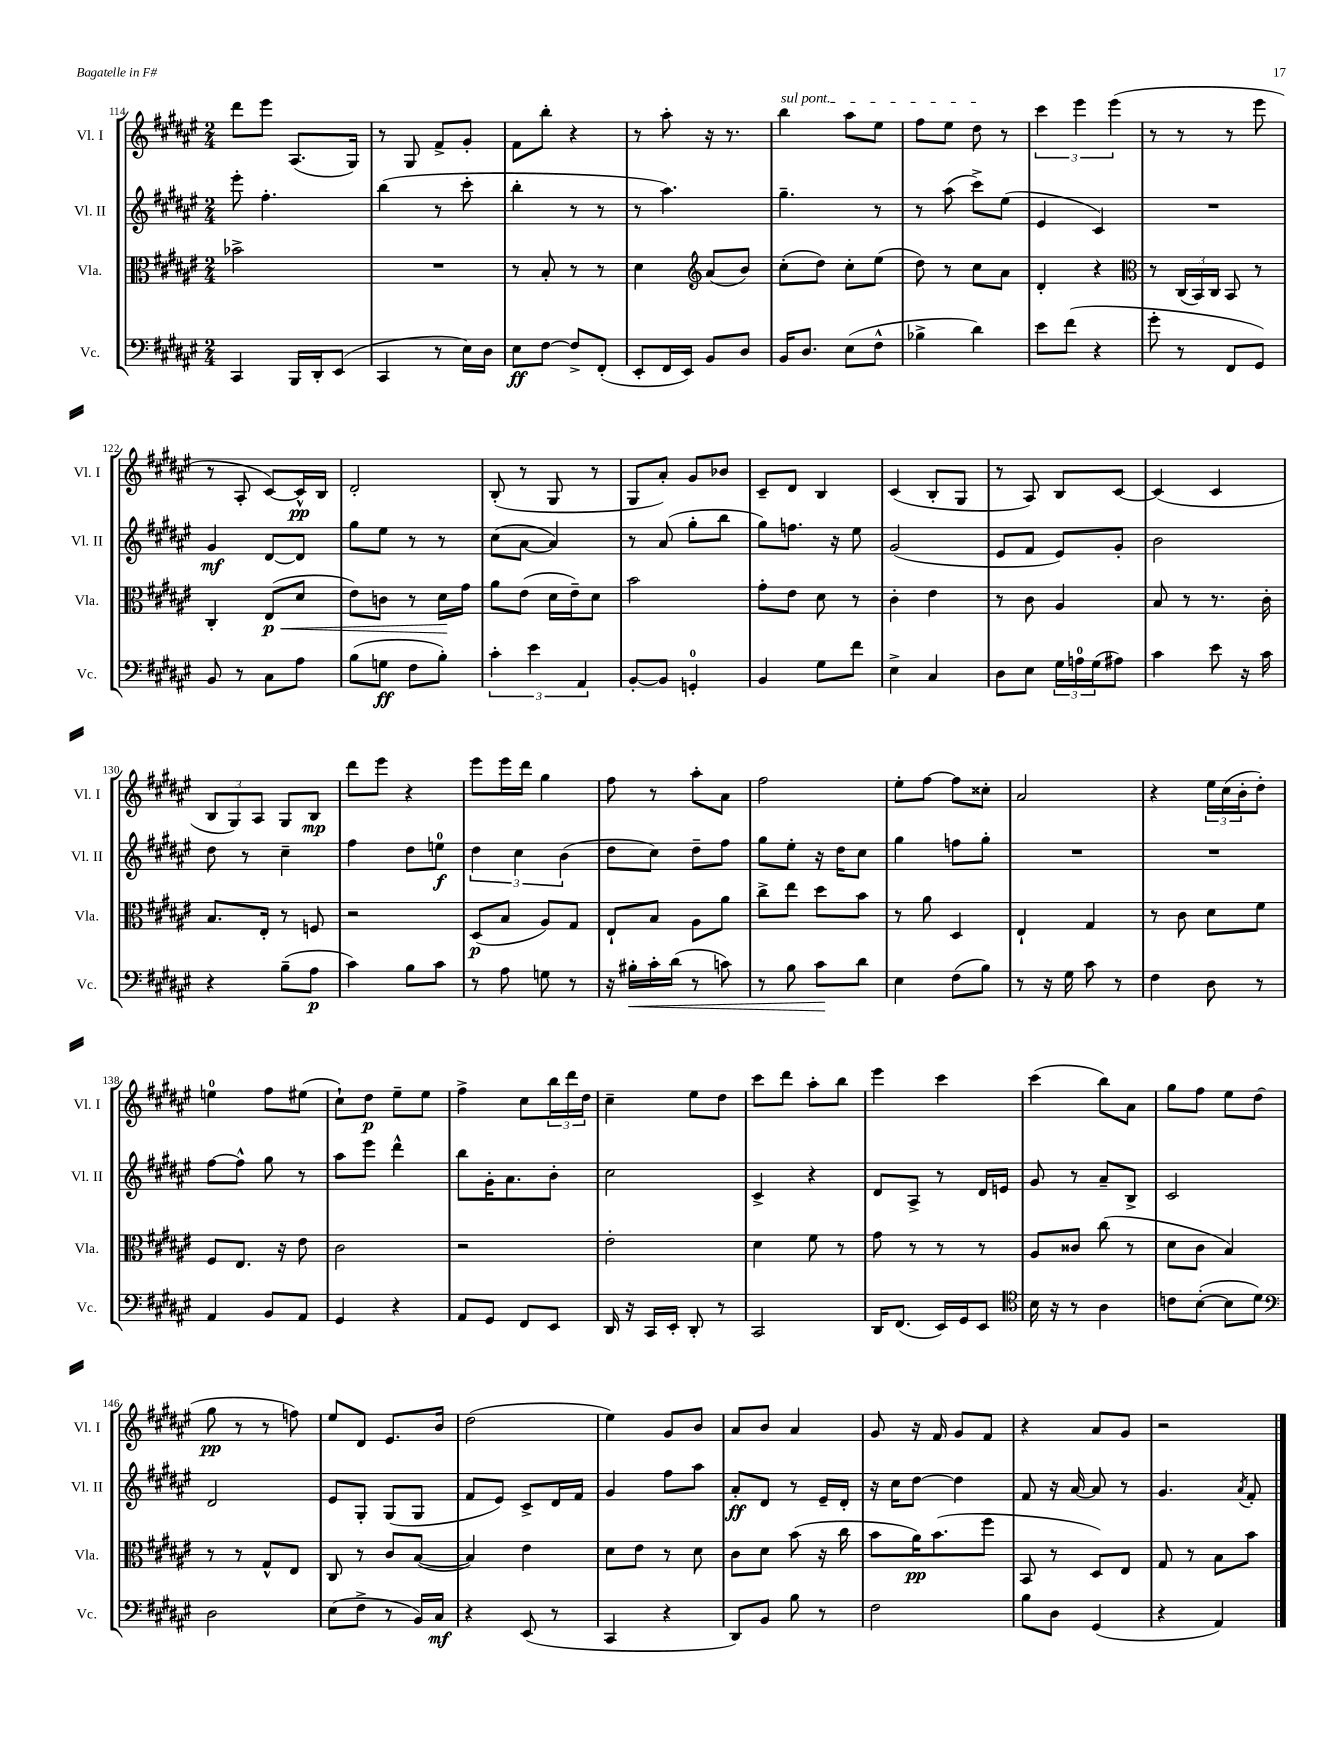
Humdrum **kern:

**kern	**kern	**kern	**kern
*staff4	*staff3	*staff2	*staff1
*clefF4	*clefC3	*clefG2	*clefG2
*k[f#c#g#d#a#e#]	*k[f#c#g#d#a#e#]	*k[f#c#g#d#a#e#]	*k[f#c#g#d#a#e#]
*M2/4	*M2/4	*M2/4	*M2/4
4CC#	2b-^	8eee#'	8ddd#
.	.	4.ff#'	8eee#
16BBB	.	.	(8.A#
16DD#'	.	.	.
(8EE#	.	.	.
.	.	.	16G#)
=	=	=	=
4CC#	2r	(4bb	8r
.	.	.	8G#
8r	.	8r	8f#^
16E#)	.	8ccc#'	8g#'
16D#	.	.	.
=	=	=	=
8E#	8r	4bb'	8f#
[8F#	8B'	.	8bb'
8F#^]	8r	8r	4r
(8FF#'	8r	8r	.
=	=	=	=
8EE#'	4d#	8r	8r
16FF#	.	4.aa#)	8aa#'
16EE#)	.	.	.
*	*clefG2	*	*
8BB	(8a#	.	16r
.	.	.	8.r
8D#	8b)	.	.
=	=	=	=
16BB	(8cc#'	4.gg#~	4bb
8.D#	.	.	.
.	8dd#)	.	.
(8E#	8cc#'	.	8aa#
8F#^^	(8ee#	8r	8ee#
=	=	=	=
4B-^	8dd#)	8r	8ff#
.	8r	(8aa#	8ee#
4d#)	8cc#	8ccc#^)	8dd#
.	8a#	(8ee#	8r
=	=	=	=
8e#	4d#'	4e#	6ccc#
(8f#	.	.	.
.	.	.	6eee#
4r	4r	4c#)	.
.	.	.	(6eee#
=	=	=	=
*	*clefC3	*	*
8g#'	8r	2r	8r
8r	(24C#	.	8r
.	24BB)	.	.
.	24C#	.	.
8FF#	8BB	.	8r
8GG#)	8r	.	8eee#
=	=	=	=
8BB	4C#'	4g#	8r
8r	.	.	8A#'
8C#	(8E#	[8d#	[8c#)
8A#	8d#	8d#]	16c#^^]
.	.	.	16B
=	=	=	=
(8B	8e#)	8gg#	2d#'
8G	8c	8ee#	.
8F#	8r	8r	.
8B')	16d#	8r	.
.	16g#	.	.
=	=	=	=
6c#'	8a#	(8cc#	(8B'
.	(8e#	[8a#	8r
6e#	.	.	.
.	16d#	4a#])	8G#
.	16e#~)	.	.
6AA#	.	.	.
.	8d#	.	8r
=	=	=	=
[8BB'	2b	8r	8G#
8BB]	.	(8a#	8a#')
4GG'	.	8gg#'	8g#
.	.	8bb	8b-
=	=	=	=
4BB	8g#'	8gg#)	8c#~
.	8e#	8.ff	8d#
8G#	8d#	.	4B
.	.	16r	.
8f#	8r	8ee#	.
=	=	=	=
4E#^	4c#'	(2g#	(4c#
4C#	4e#	.	8B'
.	.	.	8G#
=	=	=	=
8D#	8r	8e#	8r
8E#	8c#	8f#	8A#)
24G#	4A#	8e#)	8B
24A	.	.	.
(24G#	.	.	.
8A#)	.	8g#'	[8c#
=	=	=	=
4c#	8B	2b	(4c#]
.	8r	.	.
8e#	8.r	.	4c#
16r	.	.	.
16c#	16c#'	.	.
=	=	=	=
4r	8.B	8dd#	12B
.	.	.	12G#)
.	.	8r	.
.	.	.	12A#
.	16E#'	.	.
(8B~	8r	4cc#~	8G#
8A#	8F	.	8B
=	=	=	=
4c#)	2r	4ff#	8ddd#
.	.	.	8eee#
8B	.	8dd#	4r
8c#	.	8ee	.
=	=	=	=
8r	(8D#	6dd#	8eee#
8A#	8B	.	16eee#
.	.	6cc#	.
.	.	.	16ddd#
8G	8A#)	.	4gg#
.	.	(6b	.
8r	8G#	.	.
=	=	=	=
16r	8E#`	8dd#	8ff#
16B#'	.	.	.
16c#'	8B	8cc#)	8r
(16d#	.	.	.
8r	8A#	8dd#~	8aa#'
8c)	8a#	8ff#	8a#
=	=	=	=
8r	8cc#^	8gg#	2ff#
8B	8ee#	8ee#'	.
8c#	8dd#	16r	.
.	.	16dd#	.
8d#	8b	8cc#	.
=	=	=	=
4E#	8r	4gg#	8ee#'
.	8a#	.	[8ff#
(8F#	4D#	8ff	8ff#]
8B)	.	8gg#'	8cc##'
=	=	=	=
8r	4E#`	2r	2a#
16r	.	.	.
16G#	.	.	.
8c#	4G#	.	.
8r	.	.	.
=	=	=	=
4F#	8r	2r	4r
.	8c#	.	.
8D#	8d#	.	24ee#
.	.	.	(24cc#
.	.	.	24b'
8r	8f#	.	8dd#')
=	=	=	=
4AA#	8F#	[8ff#	4ee
.	8.E#	8ff#^^]	.
8BB	.	8gg#	8ff#
.	16r	.	.
8AA#	8e#	8r	(8ee#
=	=	=	=
4GG#	2c#	8aa#	8cc#`)
.	.	8eee#	8dd#
4r	.	4ddd#^^	8ee#~
.	.	.	8ee#
=	=	=	=
8AA#	2r	8bb	4ff#^
8GG#	.	16g#'	.
.	.	8.a#	.
8FF#	.	.	8cc#
8EE#	.	8b'	24bb
.	.	.	24ddd#
.	.	.	24dd#
=	=	=	=
16DD#	2e#'	2cc#	4cc#~
16r	.	.	.
16CC#	.	.	.
16EE#'	.	.	.
8DD#'	.	.	8ee#
8r	.	.	8dd#
=	=	=	=
2CC#	4d#	4c#^	8ccc#
.	.	.	8ddd#
.	8f#	4r	8aa#'
.	8r	.	8bb
=	=	=	=
16DD#	8g#	8d#	4eee#
(8.FF#	.	.	.
.	8r	8A#^	.
16EE#)	8r	8r	4ccc#
16GG#	.	.	.
8EE#	8r	16d#	.
.	.	16e	.
=	=	=	=
*clefC4	*	*	*
16B	8A#	8g#	(4ccc#
16r	.	.	.
8r	8c##	8r	.
4A#	(8cc#	8a#~	8bb)
.	8r	8B^	8a#
=	=	=	=
8c	8d#	2c#	8gg#
([8B'	8c#	.	8ff#
8B]	4B)	.	8ee#
8d#)	.	.	(8dd#
=	=	=	=
*clefF4	*	*	*
2D#	8r	2d#	8gg#
.	8r	.	8r
.	8G#^^	.	8r
.	8E#	.	8ff)
=	=	=	=
(8E#	8C#	8e#	8ee#
8F#^	8r	8G#'	8d#
8r	8c#	(8G#	8.e#
16BB)	([8B	8G#	.
16C#	.	.	16b
=	=	=	=
4r	4B])	8f#	(2dd#
.	.	8e#)	.
(8EE#	4e#	8c#^	.
8r	.	16d#	.
.	.	16f#	.
=	=	=	=
4CC#	8d#	4g#	4ee#)
.	8e#	.	.
4r	8r	8ff#	8g#
.	8d#	8aa#	8b
=	=	=	=
8DD#)	8c#	8a#'	8a#
8BB	8d#	8d#	8b
8B	(8b	8r	4a#
8r	16r	16e#~	.
.	16cc#	16d#'	.
=	=	=	=
2F#	8b	16r	8g#
.	.	16cc#	.
.	16a#)	[8dd#	16r
.	(8.b	.	16f#
.	.	4dd#]	8g#
.	8ff#	.	8f#
=	=	=	=
8B	8BB	8f#	4r
8D#	8r	16r	.
.	.	[16a#	.
(4GG#	8D#)	8a#]	8a#
.	8E#	8r	8g#
=	=	=	=
4r	8G#	4.g#	2r
.	8r	.	.
4AA#)	8B	.	.
.	.	8qa#	.
.	8b	8f#'	.
==	==	==	==
*-	*-	*-	*-
